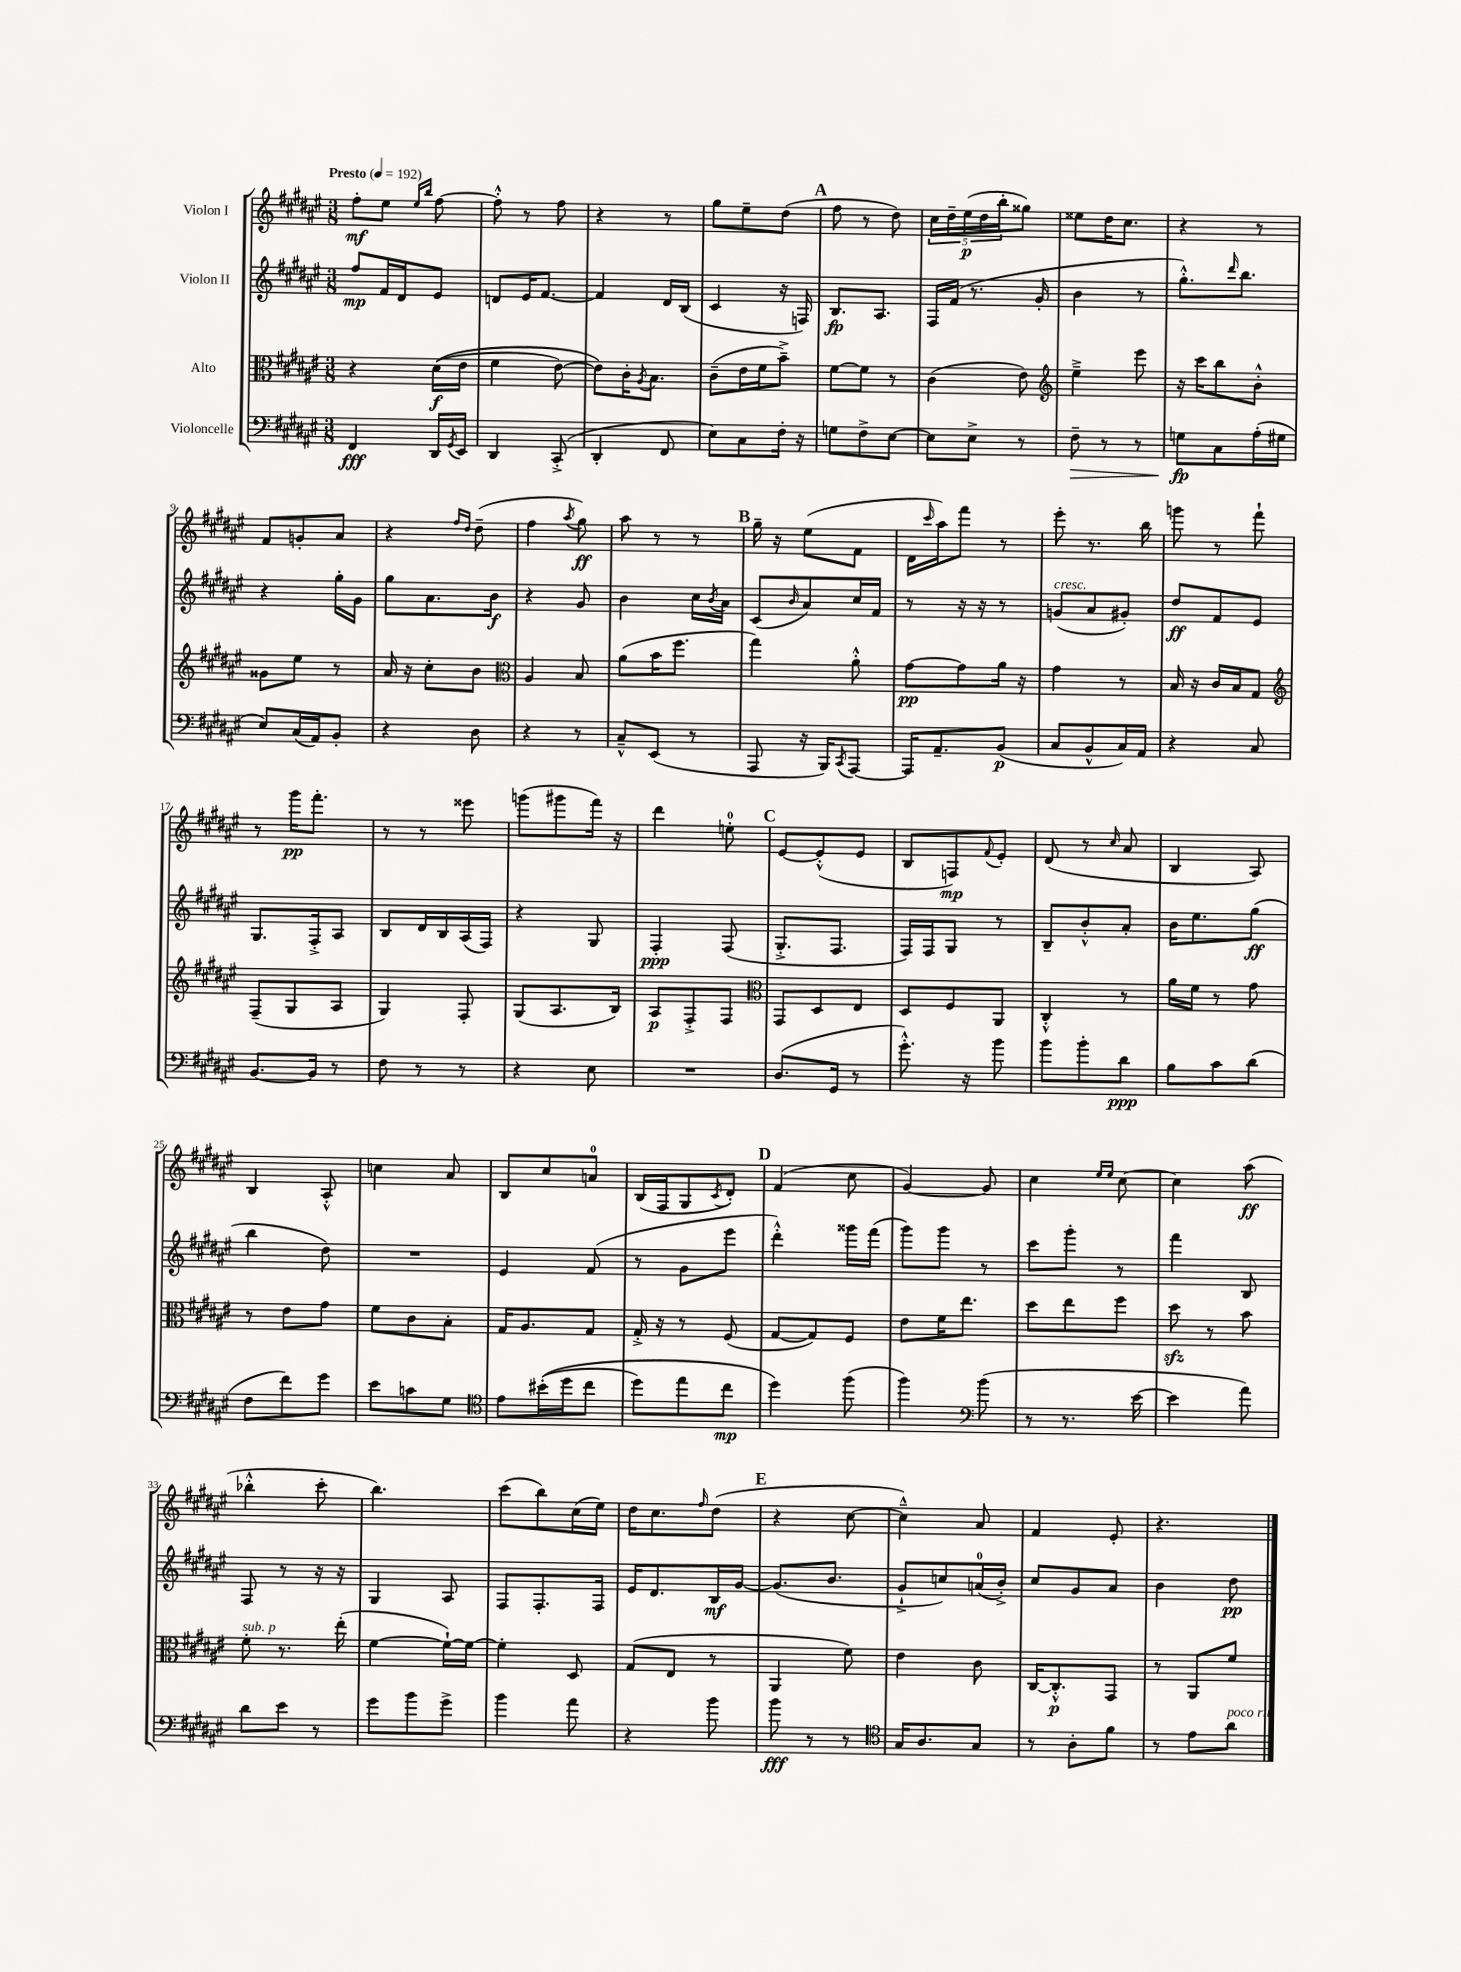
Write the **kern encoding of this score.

**kern	**kern	**kern	**kern
*staff4	*staff3	*staff2	*staff1
*clefF4	*clefC3	*clefG2	*clefG2
*k[f#c#g#d#a#e#]	*k[f#c#g#d#a#e#]	*k[f#c#g#d#a#e#]	*k[f#c#g#d#a#e#]
*M3/8	*M3/8	*M3/8	*M3/8
*MM192	*MM192	*MM192	*MM192
4FF#	4r	8ff#	8ff#'
.	.	16f#	8ee#
.	.	16d#	.
.	.	.	16qqee#
.	.	.	16qqbb
16DD#	&((16d#	8e#	[8ff#
8qGG#	.	.	.
16EE#	16e#	.	.
=	=	=	=
4DD#	4f#	8d	8ff#'^^]
.	.	16e#	8r
.	.	[8.f#	.
(8CC#'^	[8e#)	.	8ff#
=	=	=	=
4DD#'	8e#]&)	4f#]	4r
.	16c#'	.	.
.	8qA#	.	.
.	8.B	.	.
8FF#	.	16d#	8r
.	.	(16B	.
=	=	=	=
8E#)	(8c#~	4c#	8gg#
8C#	16e#	.	8ee#~
.	16f#	.	.
16F#'	8b~^)	16r	(8dd#
16r	.	16F)	.
=	=	=	=
8G	[8f#	8.B	8ff#
8F#^	8f#]	.	8r
.	.	8.A#	.
[8E#	8r	.	8dd#)
=	=	=	=
8E#]	(4c#	16F#	20cc#
.	.	.	20dd#~
.	.	(16f#	.
.	.	.	(20ee#
8E#^	.	8.r	.
.	.	.	20dd#
.	.	.	20bb'
8r	8e#)	.	8gg##)
.	.	16g#'	.
=	=	=	=
*	*clefG2	*	*
8F#~	4ee#~^	4b	8ee##
8r	.	.	16dd#
.	.	.	8.cc#
8r	8eee#	8r	.
=	=	=	=
8G	16r	8.gg#'^^)	4r
.	16ccc#	.	.
8C#	8bb	.	.
.	.	16qqddd#	.
.	.	8.bb	.
(16A#'	8b'^^	.	8r
16G#	.	.	.
=	=	=	=
8E#)	8g##	4r	8f#
(16C#	8ee#	.	8g'
16AA#)	.	.	.
8BB'	8r	16gg#'	8a#
.	.	16g#	.
=	=	=	=
4r	16a#	8gg#	4r
.	16r	.	.
.	8cc#'	8.a#	.
.	.	.	16qqff#
.	.	.	16qqdd#
8D#	8b	.	(8dd#~
.	.	16b	.
=	=	=	=
*	*clefC3	*	*
4r	4A#	4r	4ff#
.	.	.	8qaa#
8r	8B	8g#	8gg#)
=	=	=	=
8C#~^^	(8a#	4b	8aa#
(8EE#	16b	.	8r
.	8.ff#	.	.
8r	.	16cc#	8r
.	.	8qb	.
.	.	16a#	.
=	=	=	=
8AAA#	4gg#)	(8c#	16gg#~
.	.	.	16r
.	.	16qqb	.
16r	.	8a#)	(8ee#
16BBB)	.	.	.
8qCC#	.	.	.
[8AAA#	8a#'^^	16cc#	8f#
.	.	16f#	.
=	=	=	=
16AAA#]	[8g#	8r	16d#
.	.	.	16qqccc#
8.AA#~	.	.	16aa#)
.	8g#]	16r	8fff#
.	.	16r	.
(8BB	16a#	8r	8r
.	16r	.	.
=	=	=	=
8C#	4g#	(8g	8eee#'
8BB^^	.	8a#	8.r
16C#)	8r	8g#')	.
16AA#	.	.	16bb
=	=	=	=
4r	16B	8dd#	8ggg
.	16r	.	.
.	16c#	8f#	8r
.	16B	.	.
8C#	8G#	8e#	8fff#`
=	=	=	=
*	*clefG2	*	*
[8.BB	(8F#~	8.G#	8r
.	8G#	.	16ggg#
16BB]	.	16F#'^	8.fff#'
8r	8A#	8A#	.
=	=	=	=
8F#	4G#)	8B	8r
8r	.	16d#	8r
.	.	16B	.
8r	8F#'	(16A#	8eee##
.	.	16F#)	.
=	=	=	=
4r	(8G#	4r	(8ggg
.	8.A#	.	8ggg#
8E#	.	8G#	16fff#)
.	16B)	.	16r
=	=	=	=
4.r	8A#	4F#'	4ddd#
.	8F#'^	.	.
.	8F#	(8F#	8ee'
=	=	=	=
*	*clefC3	*	*
(8.D#	8GG#	8.G#'^	[8e#
.	8D#	.	(8e#'^^]
16GG#	.	8.F#	.
8r	8E#	.	8e#
=	=	=	=
8.g#'^^)	8D#	16F#)	8B
.	.	16F#	.
.	8F#	8G#	8F)
16r	.	.	.
.	.	.	8qqf#
8b	8AA#	8r	8e#'
=	=	=	=
8b	4C#'^^	8B~	(8d#
8b'	.	8b'^^	8r
.	.	.	16qqcc#
8d#	8r	8a#'	8a#
=	=	=	=
8B	16a#	16b	4B
.	16f#	8.ee#	.
8c#	8r	.	.
(8d#	8g#	(8gg#	8A#)
=	=	=	=
8F#	8r	4bb	4B
8f#)	8e#	.	.
8g#	8g#	8dd#)	8A#'^^
=	=	=	=
8e#	8f#	4.r	4cc
8c	8c#	.	.
8G#	8B'	.	8a#
=	=	=	=
*clefC4	*	*	*
8e#	16G#	4e#	8B
.	8.A#	.	.
&((16b#'	.	.	8cc#
16dd#	.	.	.
8cc#	8G#	(8f#	8a
=	=	=	=
8dd#)	16G#'^	8r	(16B
.	16r	.	16F#
8ee#	8r	8g#	8G#
.	.	.	8qc#
8cc#	(8F#	8eee#	8d#')
=	=	=	=
4dd#&)	[8G#	4ddd#'^^)	(4f#
.	8G#])	.	.
(8ff#	8F#	16ggg##	8cc#
.	.	(16fff#	.
=	=	=	=
4ff#)	8e#	8ggg#)	[4g#)
.	16f#	8ggg#	.
.	8.ee#	.	.
*clefF4	*	*	*
(8b	.	8r	8g#]
=	=	=	=
8r	8dd#	8ccc#	4cc#
8.r	8ee#	8ggg#'	.
.	.	.	16qqee#
.	.	.	16qqee#
.	8ff#	8r	[8cc#
[16e#	.	.	.
=	=	=	=
4e#]	8dd#	4fff#	4cc#]
.	8r	.	.
8a#)	8b	8B	(8aa#
=	=	=	=
8d#	8f#'	8F#	4bb-'^^
8e#	8.r	8r	.
8r	.	16r	8ccc#'
.	(16ee#'	16r	.
=	=	=	=
8g#	[4f#	4G#	4.bb)
8b	.	.	.
8g#^	16f#`_)	8A#	.
.	16f#_	.	.
=	=	=	=
4b	4f#']	8F#	(8ccc#
.	.	8.F#'	8bb)
8a#	8D#	.	(16cc#
.	.	16F#	16ee#)
=	=	=	=
4r	(8G#	16e#	16dd#
.	.	8.d#	8.cc#
.	8E#	.	.
.	.	.	16qqff#
8b	8r	16B	(8dd#
.	.	[16g#	.
=	=	=	=
8b	4AA#	(8.g#]	4r
8r	.	.	.
.	.	8.b	.
8r	8f#)	.	[8cc#
=	=	=	=
*clefC4	*	*	*
16G#	4e#	8g#`^	4cc#~^^])
8.A#	.	.	.
.	.	8cc)	.
8G#	8c#	(16a	8a#
.	.	16b'^)	.
=	=	=	=
8r	[16C#	8cc#	4f#
.	8.C#'^^]	.	.
8A#'	.	8g#	.
8f#	8GG#	8a#	8e#'
=	=	=	=
8r	8r	4b	4.r
8e#	8AA#	.	.
8a#	8f#	8dd#	.
==	==	==	==
*-	*-	*-	*-
